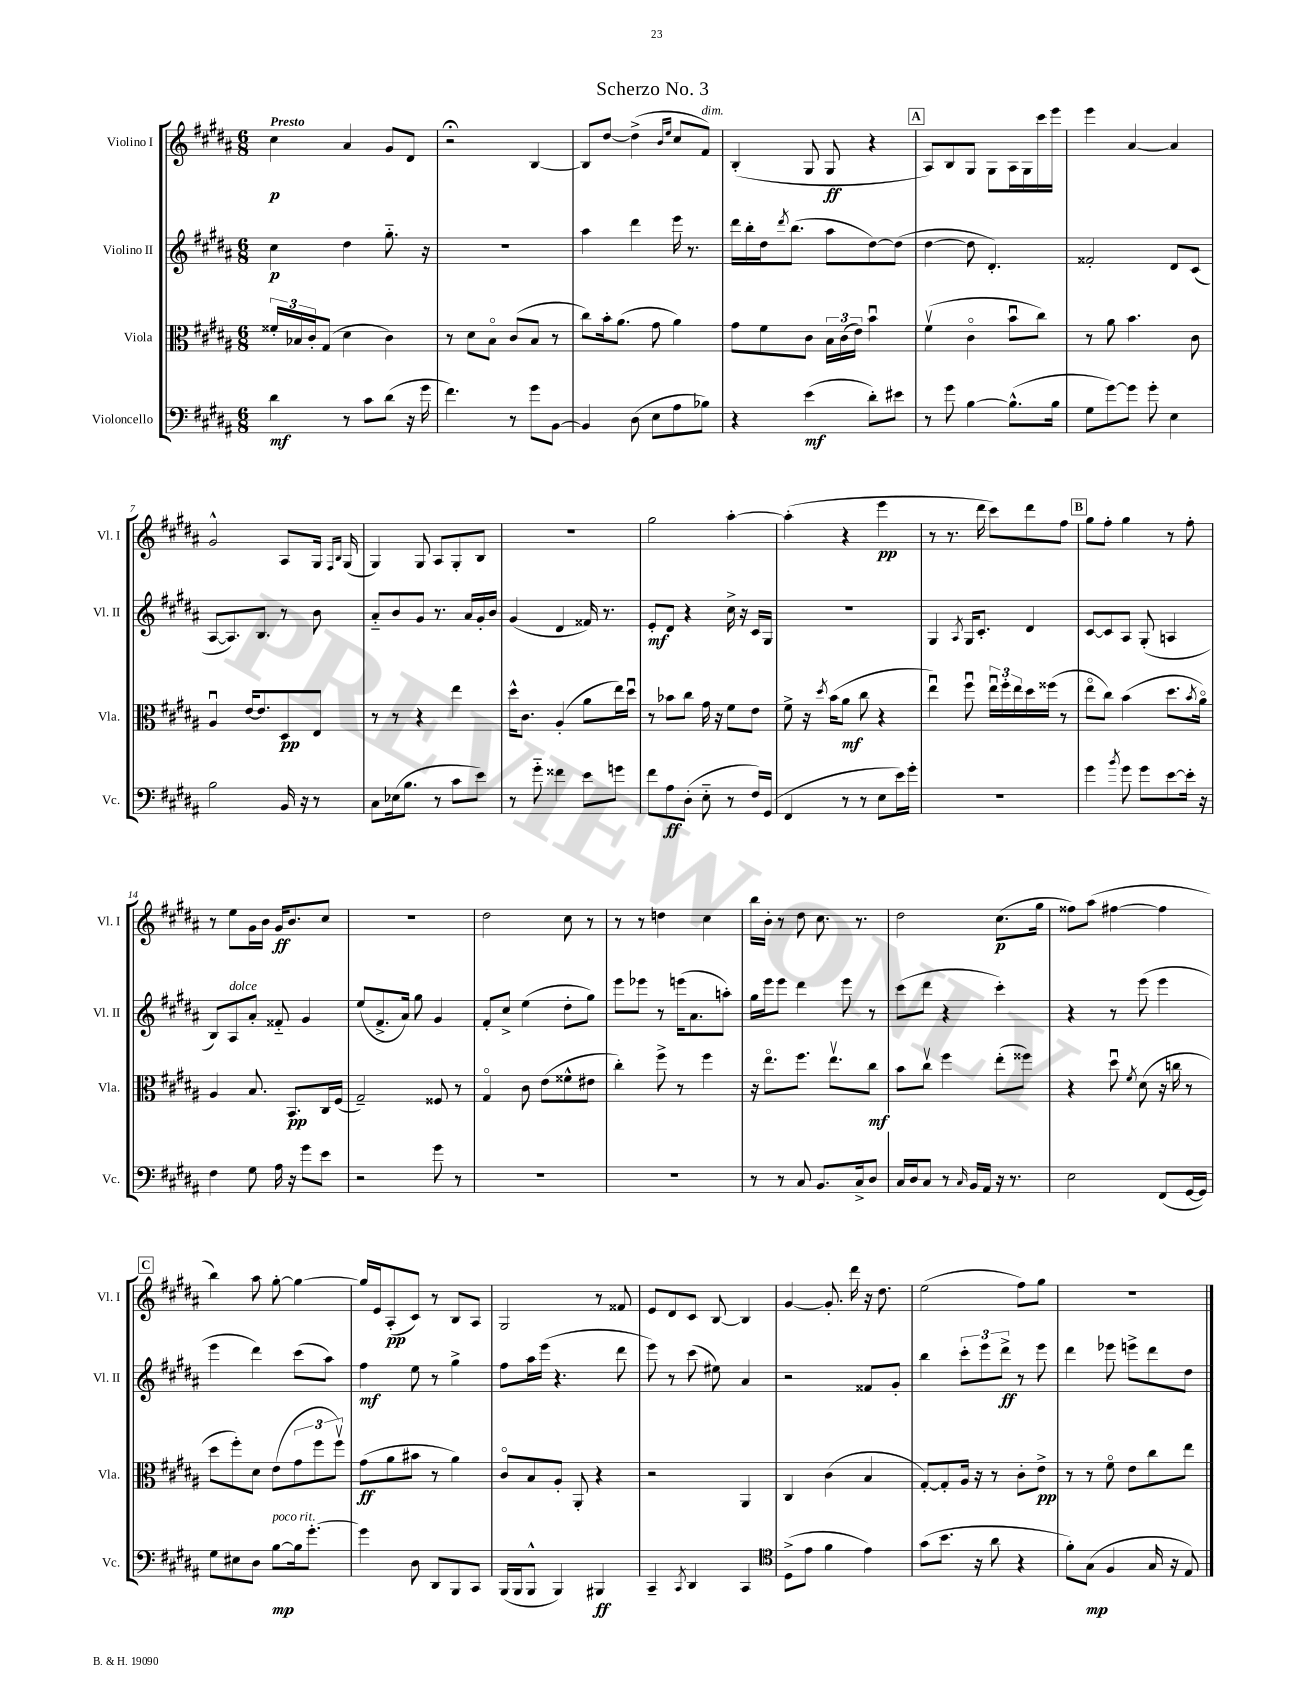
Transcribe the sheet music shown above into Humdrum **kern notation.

**kern	**dynam	**kern	**dynam	**kern	**dynam	**kern	**dynam
*part4	*part4	*part3	*part3	*part2	*part2	*part1	*part1
*staff4	*staff4	*staff3	*staff3	*staff2	*staff2	*staff1	*staff1
*I"Violoncello	*	*I"Viola	*	*I"Violino II	*	*I"Violino I	*
*I'Vc.	*	*I'Vla.	*	*I'Vl. II	*	*I'Vl. I	*
*clefF4	*	*clefC3	*	*clefG2	*	*clefG2	*
*k[f#c#g#d#a#]	*	*k[f#c#g#d#a#]	*	*k[f#c#g#d#a#]	*	*k[f#c#g#d#a#]	*
*M6/8	*	*M6/8	*	*M6/8	*	*M6/8	*
=1	=1	=1	=1	=1	=1	=1	=1
!	!	!	!	!	!	!LO:TX:a:B:t=Presto	!
4d#\	mf	24f##X'/LL	.	4cc#\	p	4cc#\	p
.	.	24B-X/	.	.	.	.	.
.	.	24c#'/J	.	.	.	.	.
.	.	(8G#/J	.	.	.	.	.
8r	.	4d#\	.	4dd#\	.	4a#/	.
8c#\L	.	.	.	.	.	.	.
(8d#\J	.	4c#\)	.	8.gg#\	.	8g#/L	.
16r	.	.	.	.	.	8d#/J	.
16g#\	.	.	.	16r	.	.	.
=2	=2	=2	=2	=2	=2	=2	=2
4.f#\)	.	8r	.	2.r	.	2r;<	.
.	.	8d#\L	.	.	.	.	.
.	.	8B\J	.	.	.	.	.
8r	.	(8c#/L	.	.	.	.	.
8g#\L	.	8B/J	.	.	.	[4B/	.
[8BB\J	.	8r	.	.	.	.	.
=3	=3	=3	=3	=3	=3	=3	=3
4BB/]	.	8cc#\L)	.	4aa#\	.	8B/L]	.
.	.	16b'\k	.	.	.	[8dd#/J	.
.	.	(8.a#\J	.	.	.	.	.
(8D#\	.	.	.	4ddd#\	.	(4dd#^\]	.
8E\L	.	8g#\	.	.	.	.	.
.	.	.	.	.	.	16qqb/LL	.
.	.	.	.	.	.	16qqee/JJ	.
8A#\	.	4a#\)	.	16eee\	.	8cc#/L	.
.	.	.	.	8.r	.	.	.
!	!	!	!	!	!	!LO:TX:a:i:t=dim.	!
8B-X\J)	.	.	.	.	.	8f#/J)	.
=4	=4	=4	=4	=4	=4	=4	=4
4r	.	8g#\L	.	16ddd#\LL	.	(4B'/	.
.	.	.	.	16bb'\	.	.	.
.	.	8f#\	.	16dd#\J	.	.	.
.	.	.	.	8qddd#/	.	.	.
.	.	.	.	(8.bb\J	.	.	.
(4e\	mf	8c#\J	.	.	.	8G#/	.
.	.	24B\LL	.	8aa#\L	.	8G#/	ff
.	.	(24c#\	.	.	.	.	.
.	.	24e\JJ)	.	.	.	.	.
8d#'\L)	.	4bu\	.	[8dd#\)	.	4r	.
8e#X\J	.	.	.	(8dd#\J]	.	.	.
!!LO:REH:place=s1:t=A
=5	=5	=5	=5	=5	=5	=5	=5
8r	.	(4f#v\	.	[4dd#\	.	8A#/L)	.
8g#\	.	.	.	.	.	8B/	.
[4B\	.	4c#\	.	8dd#\]	.	8G#/J	.
.	.	.	.	4.d#'/)	.	8G#\L	.
(8.B^^\L]	.	8bu\L	.	.	.	16A#\L	.
.	.	.	.	.	.	16G#\	.
.	.	8cc#\J)	.	.	.	16ccc#\	.
16B\Jk	.	.	.	.	.	16eee\JJ	.
=6	=6	=6	=6	=6	=6	=6	=6
8G#\L	.	8r	.	2f##X'/	.	4eee\	.
[8g#\)	.	8a#\	.	.	.	.	.
8g#\J]	.	4.b\	.	.	.	[4a#/	.
8g#'\	.	.	.	.	.	.	.
4E\	.	.	.	8d#/L	.	4a#/]	.
.	.	8c#\	.	(8c#/J	.	.	.
!!LO:LB:g=z
=7	=7	=7	=7	=7	=7	=7	=7
2B\	.	4A#u/	.	[8A#/L	.	2g#^^/	.
.	.	.	.	8.A#/])	.	.	.
.	.	[16e/KL	.	.	.	.	.
.	.	8.e/]	.	8.B/J	.	.	.
16BB/	.	8D#/	pp	8r	.	8A#/L	.
16r	.	.	.	.	.	.	.
8r	.	8E/J	.	8b\	.	16G#/Jk	.
.	.	.	.	.	.	16qqF#/LL	.
.	.	.	.	.	.	16qqB/JJ	.
.	.	.	.	.	.	(16G#/	.
=8	=8	=8	=8	=8	=8	=8	=8
8C#\L	.	8r	.	8a#/L	.	4G#/)	.
(16E-X\k	.	8r	.	8b/	.	.	.
8.B\J	.	.	.	.	.	.	.
.	.	4r	.	8g#/J	.	8G#/	.
8r	.	.	.	8.r	.	8A#/L	.
8c#\L	.	4ee\	.	.	.	8G#'/	.
.	.	.	.	16a#/LL	.	.	.
8e\J)	.	.	.	16g#'/	.	8B/J	.
.	.	.	.	16b/JJ	.	.	.
=9	=9	=9	=9	=9	=9	=9	=9
8r	.	16dd#^^\KL	.	(4g#/	.	2.r	.
.	.	8.c#\J	.	.	.	.	.
8g#\	.	.	.	.	.	.	.
4f##X\	.	(4A#'/	.	4d#/	.	.	.
8e\L	.	8a#\L	.	16f##X/)	.	.	.
.	.	.	.	8.r	.	.	.
8gn\J	.	16ee\L)	.	.	.	.	.
.	.	16dd#u\JJ	.	.	.	.	.
=10	=10	=10	=10	=10	=10	=10	=10
8f#\L	.	8r	.	8e'/L	mf	2gg#\	.
8A#\	ff	8b-X\L	.	8d#/J	.	.	.
(8D#'\J	.	8cc#\J	.	4r	.	.	.
8E\	.	16g#\	.	.	.	.	.
.	.	16r	.	.	.	.	.
8r	.	8f#\L	.	16cc#^\	.	[4aa#'\	.
.	.	.	.	16r	.	.	.
16F#/LL)	.	8e\J	.	16c#/LL	.	.	.
(16GG#/JJ	.	.	.	16G#/JJ	.	.	.
=11	=11	=11	=11	=11	=11	=11	=11
4FF#/	.	8f#^\	.	2.r	.	(4aa#'\]	.
.	.	16r	.	.	.	.	.
.	.	8qdd#/	.	.	.	.	.
.	.	(16b\KL	.	.	.	.	.
8r	.	8a#\J	mf	.	.	4r	.
8r	.	8cc#\	.	.	.	.	.
8E\L	.	4r	.	.	.	4eee\	pp
16e\L)	.	.	.	.	.	.	.
16g#'\JJ	.	.	.	.	.	.	.
=12	=12	=12	=12	=12	=12	=12	=12
2.r	.	4eeu\)	.	4G#/	.	8r	.
.	.	.	.	.	.	8.r	.
.	.	.	.	8qA#/	.	.	.
.	.	8ff#u\	.	16G#/KL	.	.	.
.	.	.	.	8.c#'/J	.	16ddd#\	.
.	.	24eeu\LL	.	.	.	8ccc#\L)	.
.	.	24ff#'\	.	.	.	.	.
.	.	24ee\	.	.	.	.	.
.	.	16dd#\	.	4d#/	.	8ddd#\	.
.	.	(16ff##X\JJ	.	.	.	.	.
.	.	8r	.	.	.	8ff#\J	.
!!LO:REH:place=s1:t=B
=13	=13	=13	=13	=13	=13	=13	=13
4g#\	.	8ee\L	.	[8c#/L	.	8gg#\L	.
.	.	8cc#\J)	.	8c#/]	.	8ff#'\J	.
8qb/	.	.	.	.	.	.	.
8g#\	.	(4b\	.	8A#/J	.	4gg#\	.
8g#\L	.	.	.	(8G#'/	.	.	.
[8e\	.	8.dd#\L	.	4An/	.	8r	.
16e'\Jk]	.	.	.	.	.	8ff#'\	.
.	.	8qb/	.	.	.	.	.
16r	.	16a#\Jk)	.	.	.	.	.
!!LO:LB:g=z
=14	=14	=14	=14	=14	=14	=14	=14
4F#\	.	4A#/	.	8B/L)	.	8r	.
!	!	!	!	!LO:TX:a:i:t=dolce	!	!	!
.	.	.	.	8A#/	.	8ee\L	.
8G#\	.	8.B/	.	8a#'/J	.	16g#\L	.
.	.	.	.	.	.	16b\JJ	.
16A#\	.	.	.	8f##X/	.	16g#/KL	ff
16r	.	8.BB/L	pp	.	.	8.b/	.
8g#\L	.	.	.	4g#/	.	.	.
8e\J	.	16C#/L	.	.	.	8cc#/J	.
.	.	(16F#/JJ	.	.	.	.	.
=15	=15	=15	=15	=15	=15	=15	=15
2r	.	2G#~/)	.	(8ee/L	.	2.r	.
.	.	.	.	8.f#^/	.	.	.
.	.	.	.	16a#/Jk)	.	.	.
.	.	.	.	8gg#\	.	.	.
8g#\	.	8F##X/	.	4g#/	.	.	.
8r	.	8r	.	.	.	.	.
=16	=16	=16	=16	=16	=16	=16	=16
2.r	.	4G#/	.	8f#'/L	.	2dd#\	.
.	.	.	.	8cc#^/J	.	.	.
.	.	8c#\	.	(4ee\	.	.	.
.	.	(8e\L	.	.	.	.	.
.	.	8f##X^^\	.	8dd#'\L	.	8cc#\	.
.	.	8e#X\J	.	8gg#\J)	.	8r	.
=17	=17	=17	=17	=17	=17	=17	=17
2.r	.	4cc#'\)	.	8eee\L	.	8r	.
.	.	.	.	8eee-X\J	.	8r	.
.	.	8ff#^\	.	8r	.	4ddn\	.
.	.	8r	.	(16eeen\KL	.	.	.
.	.	.	.	8.a#\	.	.	.
.	.	4ff#\	.	.	.	4cc#\	.
.	.	.	.	8aan'\J)	.	.	.
=18	=18	=18	=18	=18	=18	=18	=18
8r	.	16r	.	16gg#\LL	.	16bb\LL	.
.	.	8.ee\L	.	16eee\J	.	16b'\JJ	.
8r	.	.	.	8eee\J	.	8r	.
8C#/	.	8.ff#\J	.	4ddd#\	.	8dd#\	.
8.BB/L	.	.	.	.	.	8.cc#\	.
.	.	8.eev\L	.	.	.	.	.
.	.	.	.	8eee\	.	.	.
16C#^/k	.	.	.	.	.	8.r	.
8D#/J	.	8cc#\J	mf	8r	.	.	.
=19	=19	=19	=19	=19	=19	=19	=19
16C#/LL	.	8b\L	.	(8ccc#\L	.	2dd#\	.
16D#/J	.	.	.	.	.	.	.
8C#/J	.	8cc#v\J	.	8ddd#\J	.	.	.
8r	.	4ff#\	.	4r	.	.	.
16qqC#/	.	.	.	.	.	.	.
16BB/LL	.	.	.	.	.	.	.
16AA#/JJ	.	.	.	.	.	.	.
16r	.	(8ee'\L	.	4ccc#'\)	.	(8.cc#\L	p
8.r	.	.	.	.	.	.	.
.	.	8ff##X\J)	.	.	.	.	.
.	.	.	.	.	.	16gg#\Jk	.
=20	=20	=20	=20	=20	=20	=20	=20
2E\	.	4r	.	4r	.	8ff##X\L)	.
.	.	.	.	.	.	(8aa#\J	.
.	.	8dd#u\	.	8r	.	[4ff#X\	.
.	.	8qf#/	.	.	.	.	.
.	.	(8d#\	.	(8eee\	.	.	.
(8FF#/L	.	16r	.	4eee\	.	4ff#\]	.
.	.	16ccn\	.	.	.	.	.
[16GG#/L	.	8r	.	.	.	.	.
16GG#/JJ])	.	.	.	.	.	.	.
!!LO:LB:g=z
!!LO:REH:place=s1:t=C
=21	=21	=21	=21	=21	=21	=21	=21
8G#\L	.	8dd#\L	.	4eee\	.	4bb\)	.
8E#X\	.	8ff#'\)	.	.	.	.	.
8D#\J	.	8d#\J	.	4ddd#\)	.	8aa#\	.
!LO:TX:a:i:t=poco rit.	!	!	!	!	!	!	!
[8B\L	mp	(8e\L	.	.	.	[8gg#'\	.
16B\k]	.	12g#\	.	(8ccc#\L	.	4gg#\_	.
[8.g#'\J	.	.	.	.	.	.	.
.	.	12ff#\	.	.	.	.	.
.	.	.	.	8aa#\J)	.	.	.
.	.	12ff#v\J)	.	.	.	.	.
=22	=22	=22	=22	=22	=22	=22	=22
4g#\]	.	(8g#\L	ff	4ff#\	mf	16gg#/LL]	.
.	.	.	.	.	.	16e/J	.
.	.	8a#\	.	.	.	(8A#'/	pp
8D#\	.	8b#X\J	.	8ee\	.	8c#/J)	.
8DD#/L	.	8r	.	8r	.	8r	.
8BBB/	.	4a#\)	.	4gg#^\	.	8B/L	.
8CC#/J	.	.	.	.	.	8A#/J	.
=23	=23	=23	=23	=23	=23	=23	=23
(16BBB/LL	.	8c#/L	.	8ff#\L	.	2G#/	.
16BBB/J	.	.	.	.	.	.	.
8BBB^^/J	.	8B/	.	16aa#\L	.	.	.
.	.	.	.	(16eee\JJ	.	.	.
4BBB/)	.	8A#'/J	.	4.r	.	.	.
.	.	8AA#'/	.	.	.	.	.
4BBB#X/	ff	4r	.	.	.	8r	.
.	.	.	.	8ddd#\	.	8f##X/	.
=24	=24	=24	=24	=24	=24	=24	=24
4CC#~/	.	2r	.	8eee\)	.	8e/L	.
.	.	.	.	8r	.	8d#/	.
8qCC#/	.	.	.	.	.	.	.
4DD#/	.	.	.	(8ccc#\	.	8c#/J	.
.	.	.	.	8ee#X\)	.	[8B/	.
4CC#/	.	4AA#/	.	4a#/	.	4B/]	.
=25	=25	=25	=25	=25	=25	=25	=25
*clefC4	*	*	*	*	*	*	*
(8D#^\L	.	4C#/	.	2r	.	[4g#/	.
8e\J	.	.	.	.	.	.	.
4f#\	.	(4c#\	.	.	.	8.g#'/]	.
.	.	.	.	.	.	16ddd#\	.
4e\)	.	4B/	.	8f##X/L	.	16r	.
.	.	.	.	.	.	8.dd#\	.
.	.	.	.	8g#'/J	.	.	.
=26	=26	=26	=26	=26	=26	=26	=26
(8g#\L	.	[8G#'/L)	.	4bb\	.	(2ee\	.
8.b\J	.	8G#'/]	.	.	.	.	.
.	.	16A#/Jk	.	12ccc#'\L	.	.	.
16r	.	16r	.	.	.	.	.
.	.	.	.	12eee\	.	.	.
8a#\	.	8r	.	.	.	.	.
.	.	.	.	12ddd#^\J	ff	.	.
4r	.	8c#'\L	.	8r	.	8ff#\L)	.
.	.	8e^\J	pp	8eee\	.	8gg#\J	.
=27	=27	=27	=27	=27	=27	=27	=27
8f#'\L)	.	8r	.	4ddd#\	.	2.r	.
(8G#\J	mp	8r	.	.	.	.	.
4F#/	.	8f#\	.	8eee-X\	.	.	.
.	.	8e\L	.	8eeen^\L	.	.	.
16G#/	.	8cc#\	.	8ddd#\	.	.	.
16r	.	.	.	.	.	.	.
8E/)	.	8ee\J	.	8dd#\J	.	.	.
==	==	==	==	==	==	==	==
*-	*-	*-	*-	*-	*-	*-	*-
